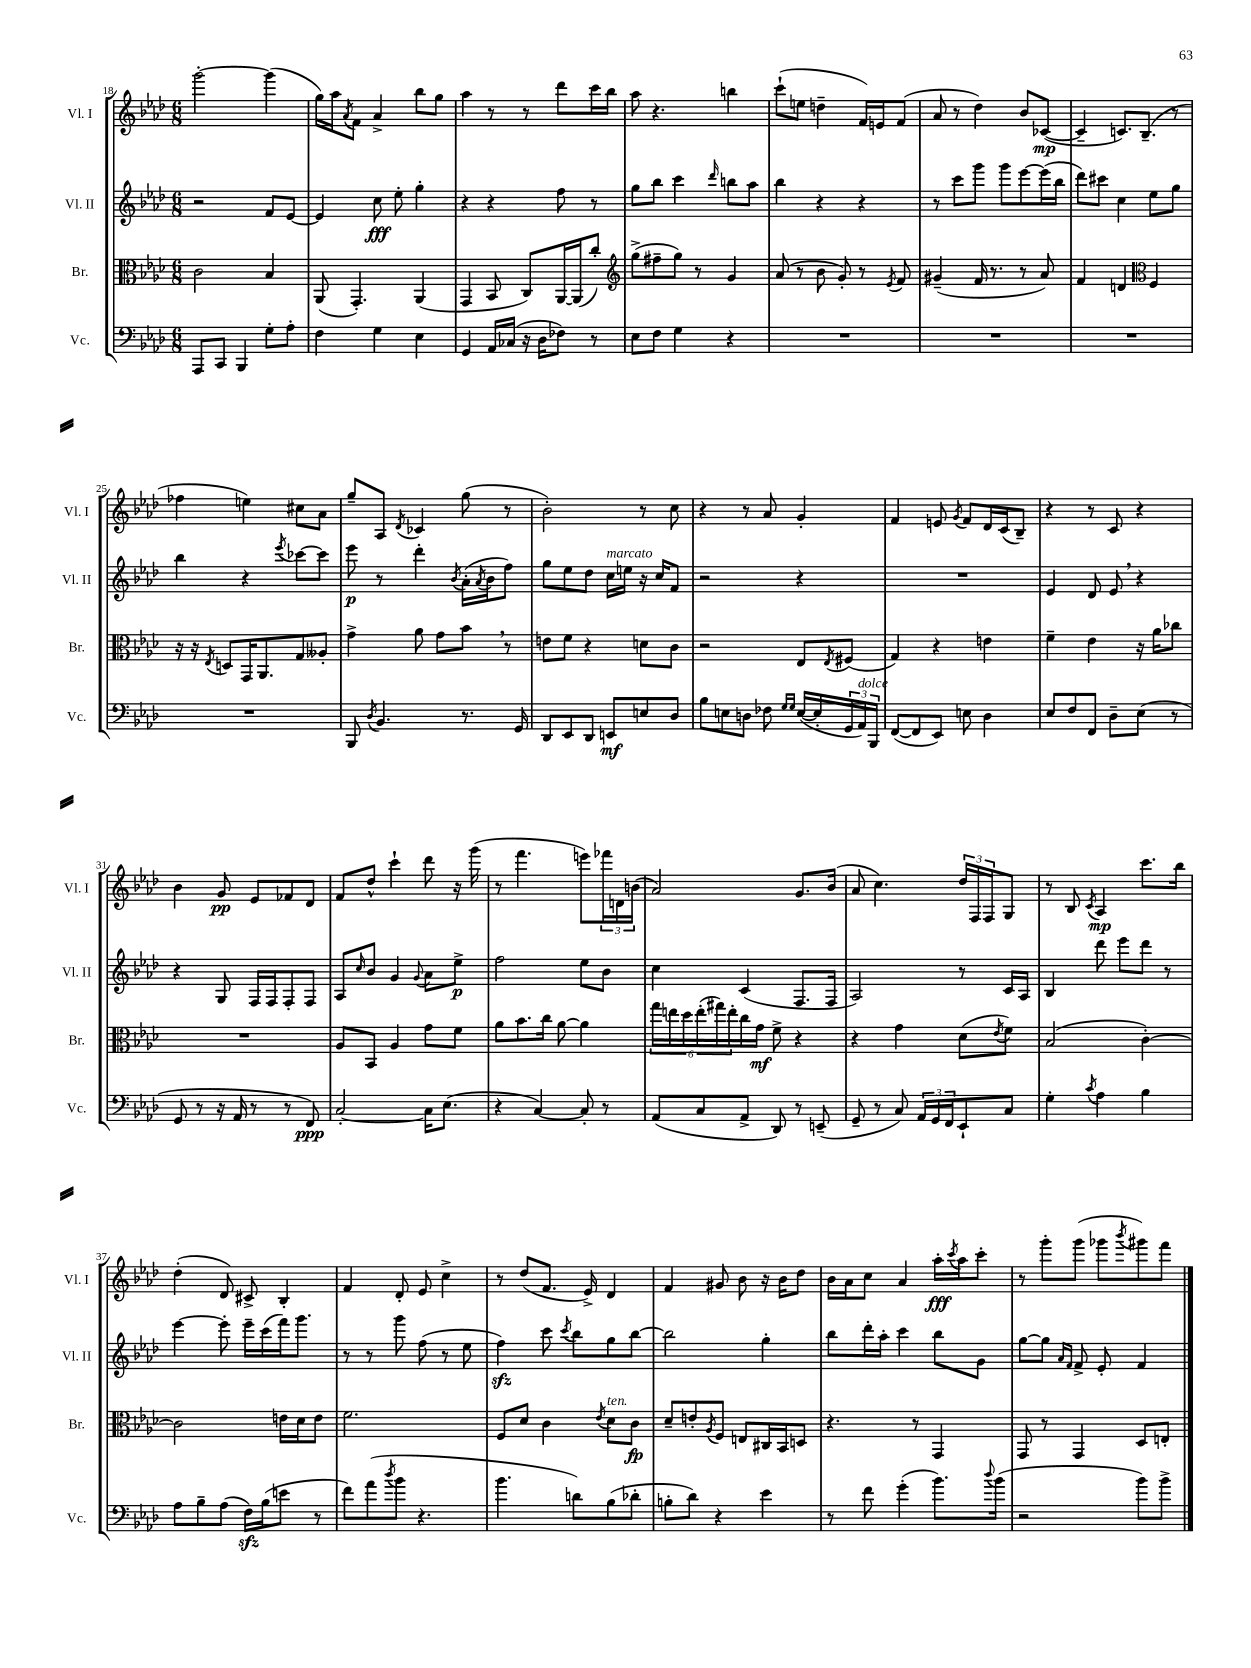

**kern	**dynam	**kern	**dynam	**kern	**dynam	**kern	**dynam
*part4	*part4	*part3	*part3	*part2	*part2	*part1	*part1
*staff4	*staff4	*staff3	*staff3	*staff2	*staff2	*staff1	*staff1
*I"Vc.	*	*I"Br.	*	*I"Vl. II	*	*I"Vl. I	*
*I'Vc.	*	*I'Br.	*	*I'Vl. II	*	*I'Vl. I	*
*clefF4	*	*clefC3	*	*clefG2	*	*clefG2	*
*k[b-e-a-d-]	*	*k[b-e-a-d-]	*	*k[b-e-a-d-]	*	*k[b-e-a-d-]	*
*M6/8	*	*M6/8	*	*M6/8	*	*M6/8	*
=18	=18	=18	=18	=18	=18	=18	=18
8AAA-/L	.	2c\	.	2r	.	[2ggg'\	.
8CC/J	.	.	.	.	.	.	.
4BBB-/	.	.	.	.	.	.	.
8G'\L	.	4B-/	.	8f/L	.	(4ggg\]	.
8A-'\J	.	.	.	[8e-/J	.	.	.
=19	=19	=19	=19	=19	=19	=19	=19
4F\	.	(8AA-/	.	4e-/]	.	16gg\LL)	.
.	.	.	.	.	.	16aa-\J	.
.	.	.	.	.	.	8qa-/	.
.	.	4.GG'/)	.	.	.	8f\J	.
4G\	.	.	.	8cc\	fff	4a-^/	.
.	.	.	.	8ee-'\	.	.	.
4E-\	.	(4AA-/	.	4gg'\	.	8bb-\L	.
.	.	.	.	.	.	8gg\J	.
=20	=20	=20	=20	=20	=20	=20	=20
4GG/	.	4GG/	.	4r	.	4aa-\	.
16AA-/LL	.	8BB-/	.	4r	.	8r	.
(16C-X/JJ	.	.	.	.	.	.	.
16r	.	8C/L)	.	.	.	8r	.
16D-\KL	.	.	.	.	.	.	.
8F-X\J)	.	[16AA-/L	.	8ff\	.	8ddd-\L	.
.	.	(16AA-/J]	.	.	.	.	.
8r	.	8cc'/J)	.	8r	.	16ccc\L	.
.	.	.	.	.	.	16bb-\JJ	.
=21	=21	=21	=21	=21	=21	=21	=21
*	*	*clefG2	*	*	*	*	*
8E-\L	.	(8gg^\L	.	8gg\L	.	8aa-\	.
8F\J	.	8ff#X~\	.	8bb-\J	.	4.r	.
4G\	.	8gg\J)	.	4ccc\	.	.	.
.	.	8r	.	.	.	.	.
.	.	.	.	16qqddd-/	.	.	.
4r	.	4g/	.	8bbn\L	.	4bbn\	.
.	.	.	.	8aa-\J	.	.	.
=22	=22	=22	=22	=22	=22	=22	=22
2.r	.	(8a-/	.	4bb-\	.	(8ccc`\L	.
.	.	8r	.	.	.	8een\J	.
.	.	8b-\	.	4r	.	4ddn~\	.
.	.	8g'/)	.	.	.	.	.
.	.	8r	.	4r	.	16f/LL)	.
.	.	.	.	.	.	16en/J	.
.	.	8qe-/	.	.	.	.	.
.	.	8f/	.	.	.	(8f/J	.
=23	=23	=23	=23	=23	=23	=23	=23
2.r	.	(4g#X~/	.	8r	.	8a-/	.
.	.	.	.	8ccc\L	.	8r	.
.	.	16f/	.	8ggg\J	.	4dd-\)	.
.	.	8.r	.	.	.	.	.
.	.	.	.	8ggg\L	.	.	.
.	.	8r	.	[8eee-\	.	8b-/L	.
.	.	8a-/)	.	(16eee-\L]	.	([8c-X/J	mp
.	.	.	.	16bb-\JJ	.	.	.
=24	=24	=24	=24	=24	=24	=24	=24
2.r	.	4f/	.	8ddd-\L)	.	4c-~/]	.
.	.	.	.	8ccc#X\J	.	.	.
.	.	4dn/	.	4cc\	.	8.cn/L)	.
.	.	.	.	.	.	(8.B-~/J	.
*	*	*clefC3	*	*	*	*	*
.	.	4F/	.	8ee-\L	.	.	.
.	.	.	.	8gg\J	.	8r	.
!!LO:LB:g=z
=25	=25	=25	=25	=25	=25	=25	=25
2.r	.	16r	.	4bb-\	.	4ff-X\	.
.	.	16r	.	.	.	.	.
.	.	8qE-/	.	.	.	.	.
.	.	8Dn/L	.	.	.	.	.
.	.	16GG/K	.	4r	.	4een\)	.
.	.	8.AA-/	.	.	.	.	.
.	.	.	.	8qeee-/	.	.	.
.	.	8G/	.	[8ccc-X\L	.	8cc#X\L	.
.	.	8A--X'/J	.	8ccc-\J]	.	8a-\J	.
=26	=26	=26	=26	=26	=26	=26	=26
8BBB-/	.	4g^\	.	8eee-\	p	8gg~/L	.
8qD-/	.	.	.	.	.	.	.
4.BB-/	.	.	.	8r	.	8A-/J	.
.	.	.	.	.	.	8qd-/	.
.	.	8a-\	.	4ddd-'\	.	4c-X/	.
.	.	8g\L	.	.	.	.	.
.	.	.	.	8qb-/	.	.	.
8.r	.	8b-,\J	.	(16a-'\LL	.	(8gg\	.
.	.	.	.	8qa-/	.	.	.
.	.	.	.	16b-\J	.	.	.
.	.	8r	.	8ff\J)	.	8r	.
16GG/	.	.	.	.	.	.	.
=27	=27	=27	=27	=27	=27	=27	=27
8DD-/L	.	8en\L	.	8gg\L	.	2b-'\)	.
8EE-/	.	8f\J	.	8ee-\	.	.	.
8DD-/J	.	4r	.	8dd-\J	.	.	.
!	!	!	!	!LO:TX:a:i:t=marcato	!	!	!
8EEn/L	mf	.	.	16cc\LL	.	.	.
.	.	.	.	16een\JJ	.	.	.
8En/	.	8dn\L	.	16r	.	8r	.
.	.	.	.	16cc/KL	.	.	.
8D-/J	.	8c\J	.	8f/J	.	8cc\	.
=28	=28	=28	=28	=28	=28	=28	=28
8B-\L	.	2r	.	2r	.	4r	.
8En\	.	.	.	.	.	.	.
8Dn\J	.	.	.	.	.	8r	.
8F-X\	.	.	.	.	.	8a-/	.
16qqG/LL	.	.	.	.	.	.	.
16qqG/JJ	.	.	.	.	.	.	.
([16E/LL	.	8E-/L	.	4r	.	4g'/	.
16E'/]	.	.	.	.	.	.	.
.	.	8qE-/	.	.	.	.	.
24GG/	.	(8F#X/J	.	.	.	.	.
!LO:TX:a:i:t=dolce	!	!	!	!	!	!	!
24AA-/)	.	.	.	.	.	.	.
24BBB-/JJ	.	.	.	.	.	.	.
=29	=29	=29	=29	=29	=29	=29	=29
([8FF/L	.	4G/)	.	2.r	.	4f/	.
8FF/]	.	.	.	.	.	.	.
8EE-/J)	.	4r	.	.	.	8en/	.
.	.	.	.	.	.	8qg/	.
8En\	.	.	.	.	.	8f/L	.
4D-\	.	4en\	.	.	.	16d-/L	.
.	.	.	.	.	.	(16c/J	.
.	.	.	.	.	.	8B-~/J)	.
=30	=30	=30	=30	=30	=30	=30	=30
8E-/L	.	4f~\	.	4e-/	.	4r	.
8F/	.	.	.	.	.	.	.
8FF/J	.	4e-\	.	8d-/	.	8r	.
8D-~\L	.	.	.	8e-,/	.	8c/	.
(8E-\J	.	16r	.	4r	.	4r	.
.	.	16a-\KL	.	.	.	.	.
8r	.	8cc-X\J	.	.	.	.	.
!!LO:LB:g=z
=31	=31	=31	=31	=31	=31	=31	=31
8GG/	.	2.r	.	4r	.	4b-\	.
8r	.	.	.	.	.	.	.
16r	.	.	.	8G/	.	8g/	pp
16AA-/	.	.	.	.	.	.	.
8r	.	.	.	16F/LL	.	8e-/L	.
.	.	.	.	16F/J	.	.	.
8r	.	.	.	8F'/	.	8f-X/	.
8FF/)	ppp	.	.	8F/J	.	8d-/J	.
=32	=32	=32	=32	=32	=32	=32	=32
[2C'/	.	8A-/L	.	8A-/L	.	8f/L	.
.	.	.	.	16qqcc/	.	.	.
.	.	8BB-/J	.	8b-/J	.	8dd-^^/J	.
.	.	4A-/	.	4g/	.	4ccc`\	.
.	.	.	.	8qqg/	.	.	.
16C\KL]	.	8g\L	.	8a-\L	.	8ddd-\	.
(8.E-\J	.	.	.	.	.	.	.
.	.	8f\J	.	8ee-^\J	p	16r	.
.	.	.	.	.	.	(16ggg\	.
=33	=33	=33	=33	=33	=33	=33	=33
4r	.	8a-\L	.	2ff\	.	8r	.
.	.	8.b-\	.	.	.	4.fff\	.
[4C/)	.	.	.	.	.	.	.
.	.	16cc\Jk	.	.	.	.	.
.	.	[8a-\	.	.	.	.	.
8C'/]	.	4a-\]	.	8ee-\L	.	8eeen\L)	.
8r	.	.	.	8b-\J	.	24fff-X\L	.
.	.	.	.	.	.	24dn\	.
.	.	.	.	.	.	(24bn\JJ	.
=34	=34	=34	=34	=34	=34	=34	=34
(8AA-/L	.	24gg\LL	.	4cc\	.	2a-/)	.
.	.	24een\	.	.	.	.	.
.	.	24dd-\	.	.	.	.	.
8C/	.	(24ee'\	.	.	.	.	.
.	.	24gg#X\)	.	.	.	.	.
.	.	24ee'\	.	.	.	.	.
8AA-^/J	.	16cc\	.	(4c/	.	.	.
.	.	16g\JJ	mf	.	.	.	.
8DD-/)	.	8f^\	.	.	.	.	.
8r	.	4r	.	8.F/L	.	8.g/L	.
(8EEn~/	.	.	.	.	.	.	.
.	.	.	.	16F/Jk	.	(16b-/Jk	.
=35	=35	=35	=35	=35	=35	=35	=35
8GG~/	.	4r	.	2A-/)	.	8a-/	.
8r	.	.	.	.	.	4.cc\)	.
8C/)	.	4g\	.	.	.	.	.
24AA-/LL	.	.	.	.	.	.	.
24GG/	.	.	.	.	.	.	.
24FF/J	.	.	.	.	.	.	.
8EE-`/	.	(8d-\L	.	8r	.	24dd-/LL	.
.	.	.	.	.	.	24F/	.
.	.	.	.	.	.	24F/J	.
.	.	8qe-/	.	.	.	.	.
8C/J	.	8f\J)	.	16c/LL	.	8G/J	.
.	.	.	.	16A-/JJ	.	.	.
=36	=36	=36	=36	=36	=36	=36	=36
4G'\	.	(2B-/	.	4B-/	.	8r	.
.	.	.	.	.	.	8B-/	.
8qc/	.	.	.	.	.	8qc/	.
4A-\	.	.	.	8ddd-\	.	4A-/	mp
.	.	.	.	8eee-\L	.	.	.
4B-\	.	[4c'\)	.	8ddd-\J	.	8.ccc\L	.
.	.	.	.	8r	.	.	.
.	.	.	.	.	.	16bb-\Jk	.
!!LO:LB:g=z
=37	=37	=37	=37	=37	=37	=37	=37
8A-\L	.	2c\]	.	[4eee-\	.	(4dd-'\	.
8B-~\	.	.	.	.	.	.	.
(8A-\J	.	.	.	8eee-'\]	.	8d-/)	.
16Fzz\LL)	.	.	.	16eee-~\LL	.	8c#X^/	.
(16B-\J	.	.	.	(16ccc\	.	.	.
8en\J	.	16en\LL	.	16fff\J)	.	4B-'/	.
.	.	16d-\J	.	8.ggg\J	.	.	.
8r	.	8e\J	.	.	.	.	.
=38	=38	=38	=38	=38	=38	=38	=38
8f\L)	.	2.f\	.	8r	.	4f/	.
(8a-\	.	.	.	8r	.	.	.
8qdd-/	.	.	.	.	.	.	.
8b-\J	.	.	.	8ggg\	.	8d-'/	.
4.r	.	.	.	(8ff\	.	8e-/	.
.	.	.	.	8r	.	4cc^\	.
.	.	.	.	8ee-\	.	.	.
=39	=39	=39	=39	=39	=39	=39	=39
4.b-\	.	8F/L	.	4ffzz\)	.	8r	.
.	.	8d-/J	.	.	.	(8dd-/L	.
.	.	4c\	.	8ccc\	.	8.f/J	.
.	.	.	.	8qccc/	.	.	.
8dn\L)	.	.	.	8bb-\L	.	.	.
.	.	.	.	.	.	16e-^/)	.
.	.	8qe-/	.	.	.	.	.
!	!	!LO:TX:a:i:t=ten.	!	!	!	!	!
(8B-\	.	8d-\L	.	8gg\	.	4d-/	.
8d-X'\J	.	8c\J	fp	[8bb-\J	.	.	.
=40	=40	=40	=40	=40	=40	=40	=40
8Bn'\L	.	8d-~/L	.	2bb-\]	.	4f/	.
8d-\J)	.	8en'/	.	.	.	.	.
.	.	8qA-/	.	.	.	.	.
4r	.	8F/J	.	.	.	8g#X/	.
.	.	8En/L	.	.	.	8b-\	.
4e-\	.	16C#X/L	.	4gg'\	.	16r	.
.	.	16BB-/J	.	.	.	16b-\KL	.
.	.	8Dn/J	.	.	.	8dd-\J	.
=41	=41	=41	=41	=41	=41	=41	=41
8r	.	4.r	.	8bb-\L	.	16b-\LL	.
.	.	.	.	.	.	16a-\J	.
8f\	.	.	.	16ddd-'\L	.	8cc\J	.
.	.	.	.	16aa-'\JJ	.	.	.
(4g'\	.	.	.	4ccc\	.	4a-/	.
.	.	8r	.	.	.	.	.
8.b-\L)	.	4GG/	.	8bb-\L	.	16aa-'\LL	fff
.	.	.	.	.	.	8qccc/	.
.	.	.	.	.	.	16aa-\J	.
.	.	.	.	8g\J	.	8ccc'\J	.
8qqdd-/	.	.	.	.	.	.	.
(16b-\Jk	.	.	.	.	.	.	.
=42	=42	=42	=42	=42	=42	=42	=42
2r	.	8GG/	.	[8gg\L	.	8r	.
.	.	8r	.	8gg\J]	.	8ggg'\L	.
.	.	.	.	16qqa-/LL	.	.	.
.	.	.	.	16qqf/JJ	.	.	.
.	.	4GG/	.	8f^/	.	(8ggg\J	.
.	.	.	.	8e-'/	.	8ggg-X\L	.
.	.	.	.	.	.	8qbbb-/	.
8b-\L)	.	8D-/L	.	4f/	.	8ggg#X\)	.
8b-^\J	.	8En'/J	.	.	.	8fff\J	.
==	==	==	==	==	==	==	==
*-	*-	*-	*-	*-	*-	*-	*-
